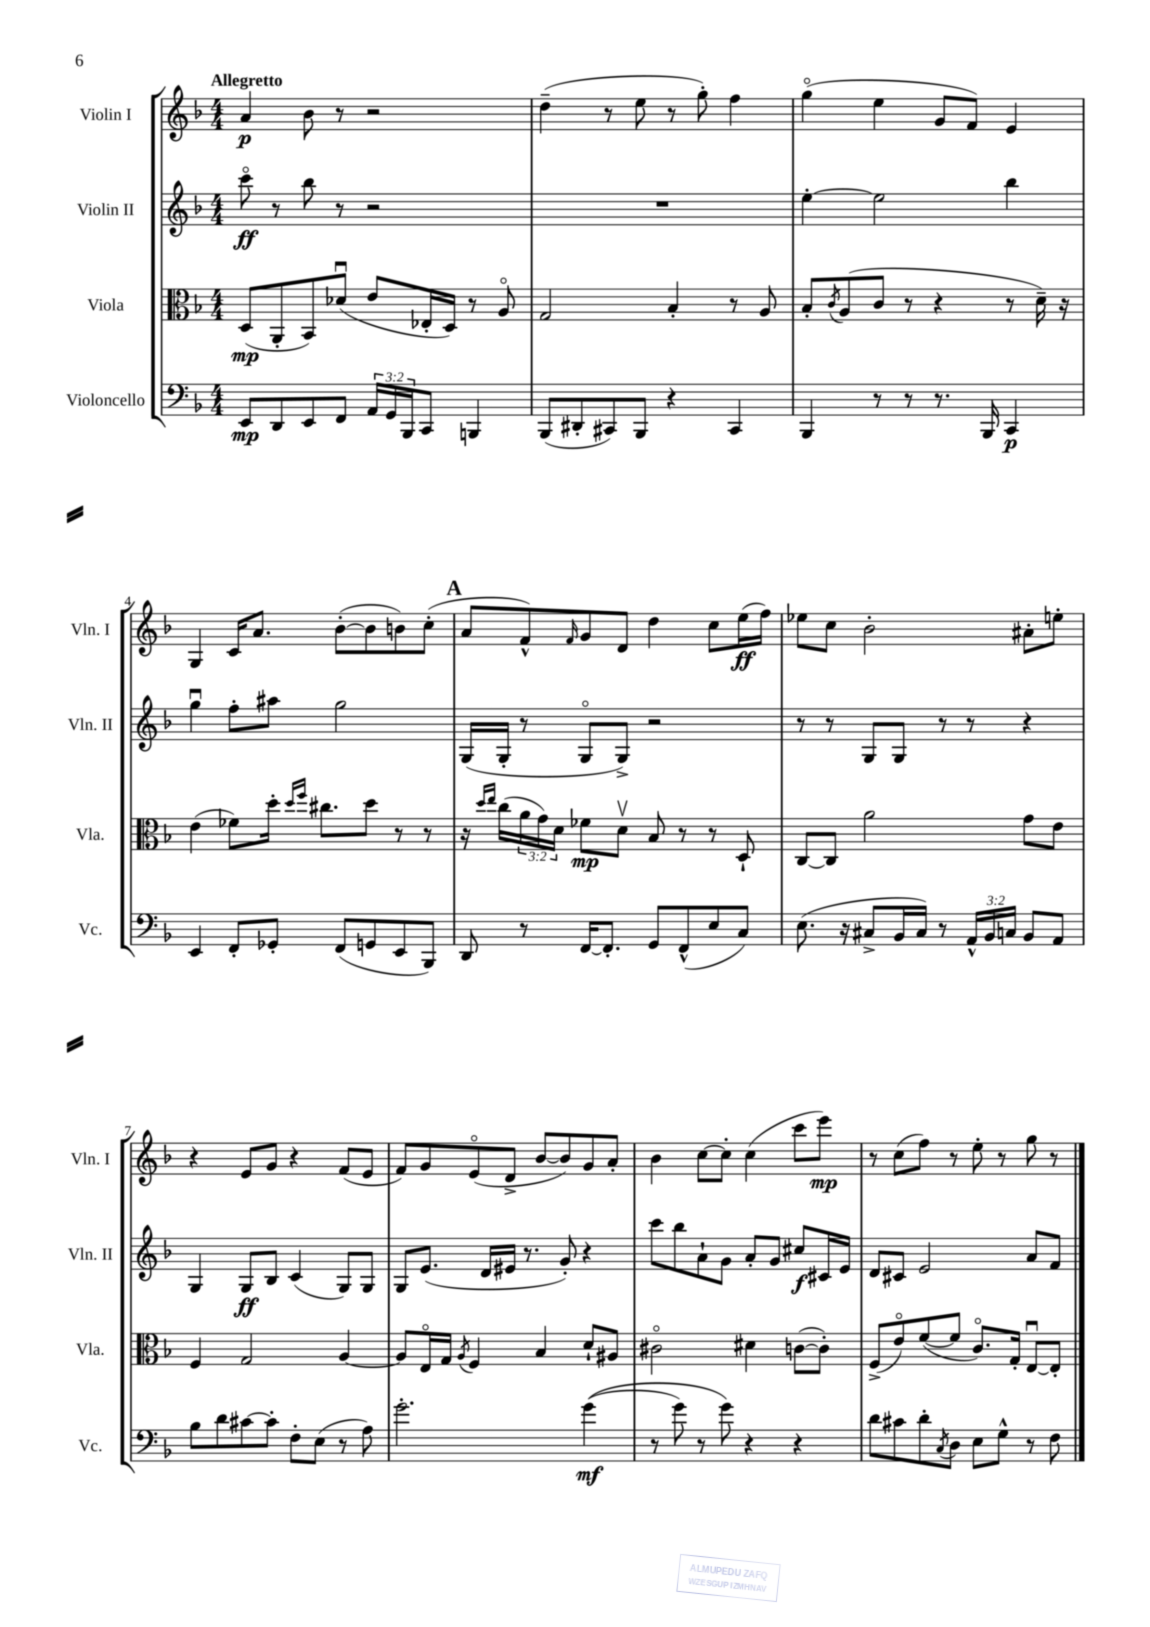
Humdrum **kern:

**kern	**kern	**kern	**kern
*staff4	*staff3	*staff2	*staff1
*clefF4	*clefC3	*clefG2	*clefG2
*k[b-]	*k[b-]	*k[b-]	*k[b-]
*M4/4	*M4/4	*M4/4	*M4/4
8EE/L	(8D/L	8ccco\	4a/
8DD/	8AA'/	8r	.
8EE/	8BB-/)	8bb-\	8b-\
8FF/J	(8d-u/J	8r	8r
24AA/LL	8e/L	2r	2r
24GG/	.	.	.
24BBB-/J	.	.	.
8CC/J	16E-'/L	.	.
.	16D/JJ)	.	.
4BBB/	8r	.	.
.	8Ao/	.	.
=	=	=	=
(8BBB-/L	2G/	1r	(4dd~\
8DD#'/	.	.	.
8CC#/)	.	.	8r
8BBB-/J	.	.	8ee\
4r	4B-'/	.	8r
.	.	.	8gg'\)
4CC#/	8r	.	4ff\
.	8A/	.	.
=	=	=	=
4BBB-/	8B-'/L	[4ee'\	(4ggo\
.	8qc/	.	.
.	(8A/	.	.
8r	8c/J	2ee\]	4ee\
8r	8r	.	.
8.r	4r	.	8g/L
.	.	.	8f/J)
16BBB-/	.	.	.
4CC/	8r	4bb-\	4e/
.	16d~\)	.	.
.	16r	.	.
=	=	=	=
4EE/	(4e\	4ggu\	4G/
8FF'/L	8f-\L)	8ff'\L	16c/LK
.	.	.	8.a/J
8GG-'/J	16dd'\Jk	8aa#\J	.
.	16qqdd/LL	.	.
.	16qqff/JJ	.	.
.	8.cc#\L	.	.
(8FF/L	.	2gg\	([8b-'\L
8GG/	8dd\J	.	8b-\]
8EE/	8r	.	8b\)
8BBB-/J)	8r	.	(8cc'\J
=	=	=	=
8DD/	16r	(16G/LL	8a/L
.	16qqdd/LL	.	.
.	16qqee/JJ	.	.
.	(16cc\LL	16G'/JJ	.
8r	24a\	8r	8f^^/)
.	24g\)	.	.
.	24d\JJ	.	.
.	.	.	16qqf/
[16FF/LK	8f-\L	8Go/L	8g/
8.FF'/]J	.	.	.
.	8dv\J	8G^/J)	8d/J
8GG/L	8B-/	2r	4dd\
(8FF^^/	8r	.	.
8E/	8r	.	8cc\L
8C/J)	8D`/	.	(16ee\L
.	.	.	16ff\JJ)
=	=	=	=
(8.E\	[8C/L	8r	8ee-\L
.	8C/]J	8r	8cc\J
16r	.	.	.
8C#^/L	2a\	8G/L	2b-'\
16BB-/L	.	8G/J	.
16C#/JJ)	.	.	.
8r	.	8r	.
24AA^^/LL	.	8r	.
24BB-/	.	.	.
24C/JJ	.	.	.
8BB-/L	8g\L	4r	8a#'\L
8AA/J	8e\J	.	8ee'\J
=	=	=	=
8B-\L	4F/	4G/	4r
8d\	.	.	.
[8c#\	2G/	8G/L	8e/L
8c#'\]J	.	8B-/J	8g/J
8F'\L	.	(4c/	4r
(8E\J	.	.	.
8r	[4A/	8G/L)	(8f/L
8A\)	.	8G/J	8e/J
=	=	=	=
2.g'\	8A/]L	8G/L	8f/L)
.	16Eo/L	(8.e/J	8g/
.	16G/JJ	.	.
.	8qA/	.	.
.	4F/	.	(8eo/
.	.	16d/LL	.
.	.	16e#/JJ	8d^/J
.	.	8.r	.
.	4B-/	.	[8b-/L
.	.	8g'/)	8b-/])
&((4g\	8d`/L	4r	8g/
.	8A#/J	.	8a'/J
=	=	=	=
8r	2c#o\	8ccc\L	4b-\
8g\)	.	8bb-\	.
8r	.	8a`\	[8cc\L
8g\&)	.	8g\J	8cc'\]J
4r	4d#\	8a'/L	(4cc\
.	.	8g/J	.
4r	([8c\L	8cc#/L	8ccc\L
.	8c'\]J)	16c#/L	8eee\J)
.	.	16e/JJ	.
=	=	=	=
8d\L	(8F^/L	8d/L	8r
8c#\	8eo/)	8c#/J	(8cc\L
8d'\	([8f/	2e/	8ff\J)
8qC/	.	.	.
8D\J	8f/]J	.	8r
8E\L	8.co/L)	.	8ee'\
8G^^\J	.	.	8r
.	16G'/Jk	.	.
8r	[8Eu/L	8a/L	8gg\
8F\	8E'/]J	8f/J	8r
==	==	==	==
*-	*-	*-	*-
